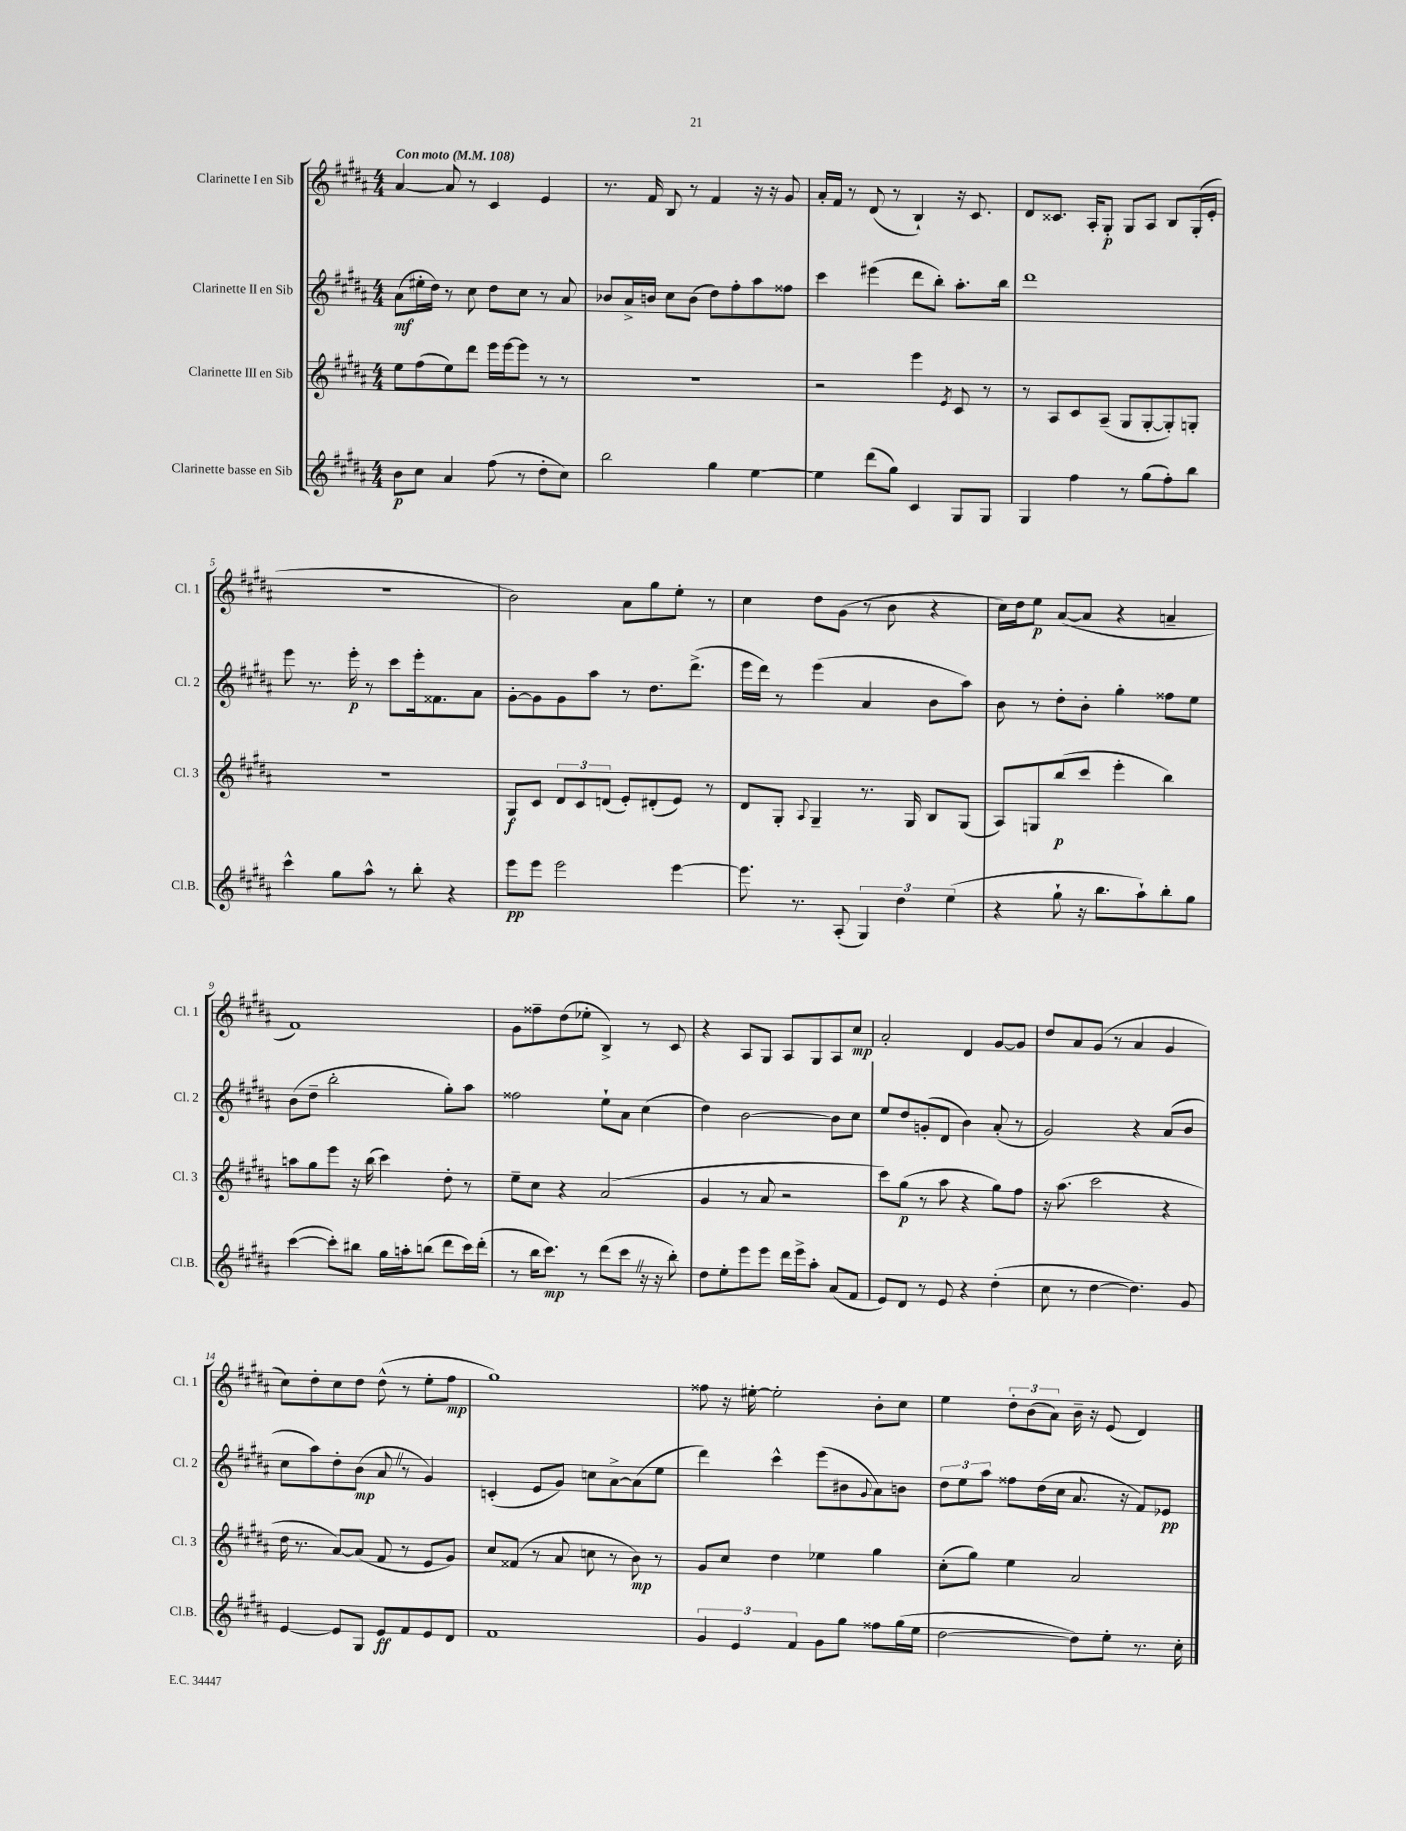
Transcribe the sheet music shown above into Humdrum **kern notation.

**kern	**dynam	**kern	**dynam	**kern	**dynam	**kern	**dynam
*part4	*part4	*part3	*part3	*part2	*part2	*part1	*part1
*staff4	*staff4	*staff3	*staff3	*staff2	*staff2	*staff1	*staff1
*I"Clarinette basse en Sib	*	*I"Clarinette III en Sib	*	*I"Clarinette II en Sib	*	*I"Clarinette I en Sib	*
*I'Cl.B.	*	*I'Cl. 3	*	*I'Cl. 2	*	*I'Cl. 1	*
*clefG2	*	*clefG2	*	*clefG2	*	*clefG2	*
*k[f#c#g#d#a#]	*	*k[f#c#g#d#a#]	*	*k[f#c#g#d#a#]	*	*k[f#c#g#d#a#]	*
*M4/4	*	*M4/4	*	*M4/4	*	*M4/4	*
*MM108	*	*MM108	*	*MM108	*	*MM108	*
=1	=1	=1	=1	=1	=1	=1	=1
!	!	!	!	!	!	!LO:TX:a:B:t=Con moto	!
8b\L	p	8ee\L	.	(8a#\L	mf	[4a#/	.
8cc#\J	.	(8ff#\	.	16ee#X'\L	.	.	.
.	.	.	.	16dd#\JJ)	.	.	.
4a#/	.	8ee\)	.	8r	.	8a#/]	.
.	.	8ddd#\J	.	8cc#\	.	8r	.
(8ff#\	.	16eee\LL	.	8dd#\L	.	4c#/	.
.	.	[16eee\J	.	.	.	.	.
8r	.	8eee\J]	.	8cc#\J	.	.	.
8dd#'\L	.	8r	.	8r	.	4e/	.
8cc#\J)	.	8r	.	8a#/	.	.	.
=2	=2	=2	=2	=2	=2	=2	=2
2bb\	.	1r	.	8b-X/L	.	8.r	.
.	.	.	.	16a#^/L	.	.	.
.	.	.	.	16bn/JJ	.	16f#/	.
.	.	.	.	8cc#\L	.	8B/	.
.	.	.	.	(8b\J	.	8r	.
4gg#\	.	.	.	8dd#\L)	.	4f#/	.
.	.	.	.	8ff#'\	.	.	.
[4ee\	.	.	.	8aa#\	.	16r	.
.	.	.	.	.	.	16r	.
.	.	.	.	8ff##X\J	.	8g#/	.
=3	=3	=3	=3	=3	=3	=3	=3
4ee\]	.	2r	.	4ccc#\	.	16a#'/LL	.
.	.	.	.	.	.	16f#/JJ	.
.	.	.	.	.	.	8r	.
(8ddd#\L	.	.	.	(4eee#X\	.	(8d#/	.
8gg#\J)	.	.	.	.	.	8r	.
4c#/	.	4eee\	.	8ddd#\L	.	4B`/)	.
.	.	.	.	8bb'\J)	.	.	.
.	.	8qe/	.	.	.	.	.
8G#/L	.	8c#/	.	8.aa#'\L	.	16r	.
.	.	.	.	.	.	8.c#/	.
8G#/J	.	8r	.	.	.	.	.
.	.	.	.	16bb\Jk	.	.	.
=4	=4	=4	=4	=4	=4	=4	=4
4G#/	.	8r	.	1ddd#	.	8d#/L	.
.	.	8A#/L	.	.	.	8.c##X/J	.
4ff#\	.	8c#/	.	.	.	.	.
.	.	.	.	.	.	16A#'/KL	.
.	.	(8A#~/J	.	.	.	8G#'/J	p
8r	.	8G#/L	.	.	.	8G#/L	.
(8gg#\L	.	[8G#'/	.	.	.	8A#/J	.
8ff#'\)	.	8G#'/])	.	.	.	8B/L	.
8bb\J	.	8Gn'/J	.	.	.	(16G#'/L	.
.	.	.	.	.	.	16e'/JJ	.
!!LO:LB:g=z
=5	=5	=5	=5	=5	=5	=5	=5
4ccc#^^\	.	1r	.	8eee\	.	1r	.
.	.	.	.	8.r	.	.	.
8gg#\L	.	.	.	.	.	.	.
.	.	.	.	16eee'\	p	.	.
8aa#^^\J	.	.	.	8r	.	.	.
8r	.	.	.	8ccc#\L	.	.	.
8bb'\	.	.	.	16eee'\k	.	.	.
.	.	.	.	8.f##X\	.	.	.
4r	.	.	.	.	.	.	.
.	.	.	.	8a#\J	.	.	.
=6	=6	=6	=6	=6	=6	=6	=6
8eee\L	pp	8G#/L	f	[8g#'\L	.	2b\)	.
8eee\J	.	8c#/J	.	8g#\]	.	.	.
2eee\	.	12d#/L	.	8g#\	.	.	.
.	.	12c#/	.	.	.	.	.
.	.	.	.	8aa#\J	.	.	.
.	.	(12dn/J	.	.	.	.	.
.	.	8e'/L)	.	8r	.	8a#\L	.
.	.	(8d#X'/	.	8.dd#\L	.	8gg#\	.
[4eee\	.	8e/J)	.	.	.	8ee'\J	.
.	.	.	.	(8.ddd#^\J	.	.	.
.	.	8r	.	.	.	8r	.
=7	=7	=7	=7	=7	=7	=7	=7
8.eee\]	.	8d#/L	.	16eee\LL	.	4cc#\	.
.	.	.	.	16ddd#\JJ)	.	.	.
.	.	8G#'/J	.	8r	.	.	.
8.r	.	.	.	.	.	.	.
.	.	8qqA#/	.	.	.	.	.
.	.	4G#~/	.	(4eee\	.	8dd#\L	.
(8A#'/	.	.	.	.	.	(8g#\J	.
6G#/)	.	8.r	.	4a#/	.	8r	.
.	.	.	.	.	.	8b\	.
6dd#\	.	.	.	.	.	.	.
.	.	16G#/	.	.	.	.	.
.	.	8B/L	.	8b\L	.	4r	.
(6ee\	.	.	.	.	.	.	.
.	.	(8G#/J	.	8aa#\J)	.	.	.
=8	=8	=8	=8	=8	=8	=8	=8
4r	.	8A#/L)	.	8b\	.	16cc#\LL)	.
.	.	.	.	.	.	16dd#\J	.
.	.	8Gn/	.	8r	.	8ee\J	p
8gg#`\	.	(8bb/	p	8dd#'\L	.	([8a#/L	.
16r	.	8ccc#/J	.	8b'\J	.	8a#/J]	.
8.bb\L	.	.	.	.	.	.	.
.	.	4eee'\	.	4gg#'\	.	4r	.
8aa#`\)	.	.	.	.	.	.	.
8bb'\	.	4bb\)	.	8ff##X\L	.	4an~/	.
8gg#\J	.	.	.	8ee\J	.	.	.
!!LO:LB:g=z
=9	=9	=9	=9	=9	=9	=9	=9
([4ccc#\	.	8aan\L	.	(8b\L	.	1f#)	.
.	.	8gg#\	.	8dd#~\J	.	.	.
8ccc#'\L])	.	8eee\J	.	2bb'\	.	.	.
8bb#X\J	.	16r	.	.	.	.	.
.	.	(16bb\	.	.	.	.	.
16gg#\LL	.	4ccc#\)	.	.	.	.	.
16aan'\J	.	.	.	.	.	.	.
(8bbn\J	.	.	.	.	.	.	.
8ddd#\L	.	8dd#'\	.	8gg#'\L)	.	.	.
16ccc#\L)	.	8r	.	8aa#\J	.	.	.
(16ddd#'\JJ	.	.	.	.	.	.	.
=10	=10	=10	=10	=10	=10	=10	=10
8r	.	8ee~\L	.	2ff##X\	.	8g#\L	.
16bb\KL	.	8cc#\J	.	.	.	8ff##X~\	.
8.ccc#\J)	mp	.	.	.	.	.	.
.	.	4r	.	.	.	(8dd#\	.
8r	.	.	.	.	.	8ee-X'\J	.
(8ddd#\L	.	(2a#/	.	8ee`\L	.	4B^/)	.
8ccc#Z\J	.	.	.	8a#\J	.	.	.
16r	.	.	.	(4cc#\	.	8r	.
16r	.	.	.	.	.	.	.
8bb'\)	.	.	.	.	.	8c#/	.
=11	=11	=11	=11	=11	=11	=11	=11
8dd#\L	.	4g#/	.	4dd#\)	.	4r	.
8ee'\	.	.	.	.	.	.	.
8eee\	.	8r	.	[2b\	.	8A#/L	.
8eee\J	.	8a#/	.	.	.	8G#/J	.
16ddd#\LL	.	2r	.	.	.	8A#/L	.
16eee^\J	.	.	.	.	.	.	.
8aa#'\J	.	.	.	.	.	8G#/	.
(8a#/L	.	.	.	8b\L]	.	8A#/	.
8f#/J	.	.	.	8cc#\J	.	8cc#/J	mp
=12	=12	=12	=12	=12	=12	=12	=12
8e/L)	.	8ccc#\L)	.	8ee/L	.	2a#'/	.
8d#/J	.	(8gg#\J	p	8dd#/	.	.	.
8r	.	8r	.	(8gn'/	.	.	.
8e/	.	8aa#\	.	8d#/J	.	.	.
4r	.	4r	.	4b\)	.	4d#/	.
(4dd#'\	.	8gg#\L)	.	(8a#'/	.	[8g#/L	.
.	.	8ff#\J	.	8r	.	8g#/J]	.
=13	=13	=13	=13	=13	=13	=13	=13
8cc#\	.	16r	.	2g#/)	.	8dd#/L	.
.	.	(8.aa#\	.	.	.	.	.
8r	.	.	.	.	.	8a#/	.
[4dd#\	.	2ccc#\	.	.	.	(8g#/J	.
.	.	.	.	.	.	8r	.
4.dd#\])	.	.	.	4r	.	4a#/	.
.	.	4r	.	(8a#/L	.	4g#/	.
8g#/	.	.	.	8b/J	.	.	.
!!LO:LB:g=z
=14	=14	=14	=14	=14	=14	=14	=14
[4e/	.	16dd#\	.	8cc#\L	.	8cc#\L)	.
.	.	8.r	.	.	.	.	.
.	.	.	.	8aa#\)	.	8dd#'\	.
8e/L]	.	[8a#/L)	.	8dd#'\	.	8cc#\	.
8G#/J	.	(8a#/J]	.	(8b\J	mp	8dd#\J	.
8e/L	ff	8f#/	.	8a#Z/	.	(8dd#^^\	.
8f#/	.	8r	.	8r	.	8r	.
8e/	.	8e/L	.	4g#/)	.	8ee'\L	.
8d#/J	.	8g#/J)	.	.	.	8ff#\J	mp
=15	=15	=15	=15	=15	=15	=15	=15
1f#	.	8cc#/L	.	(4cn'/	.	1gg#)	.
.	.	(8f##X/J	.	.	.	.	.
.	.	8r	.	8e/L	.	.	.
.	.	8a#/	.	8g#/J)	.	.	.
.	.	8ccn\	.	8ccn\L	.	.	.
.	.	8r	.	[8a#^\	.	.	.
.	.	8b\)	mp	(8a#\]	.	.	.
.	.	8r	.	8ee\J	.	.	.
=16	=16	=16	=16	=16	=16	=16	=16
6g#/	.	8g#/L	.	4ddd#\)	.	8ff##X\	.
.	.	8cc#/J	.	.	.	16r	.
6e/	.	.	.	.	.	.	.
.	.	.	.	.	.	[16ee#X'\	.
.	.	4dd#\	.	4ccc#^^\	.	2ee#'\]	.
6f#/	.	.	.	.	.	.	.
8g#\L	.	4ee-X\	.	(8eee\L	.	.	.
8gg#\J	.	.	.	8b#X\	.	.	.
.	.	.	.	8qqg#/	.	.	.
8ff##X\L	.	4gg#\	.	8a#\)	.	8b'\L	.
(16gg#\L	.	.	.	8bn\J	.	8cc#\J	.
16ee\JJ	.	.	.	.	.	.	.
=17	=17	=17	=17	=17	=17	=17	=17
[2dd#\	.	(8cc#'\L	.	12dd#\L	.	4ee\	.
.	.	.	.	12ee\	.	.	.
.	.	8gg#\J)	.	.	.	.	.
.	.	.	.	12aa#\J	.	.	.
.	.	4ee\	.	8ff##X\L	.	12dd#'\L	.
.	.	.	.	.	.	(12b\	.
.	.	.	.	(16dd#\L	.	.	.
.	.	.	.	.	.	12a#\J)	.
.	.	.	.	16cc#\JJ	.	.	.
8dd#\L])	.	2a#/	.	8.a#/	.	16b~\	.
.	.	.	.	.	.	16r	.
8ee'\J	.	.	.	.	.	(8e/	.
.	.	.	.	16r	.	.	.
8.r	.	.	.	8f#/L)	.	4d#/)	.
.	.	.	.	8e-X/J	pp	.	.
16cc#'\	.	.	.	.	.	.	.
==	==	==	==	==	==	==	==
*-	*-	*-	*-	*-	*-	*-	*-
